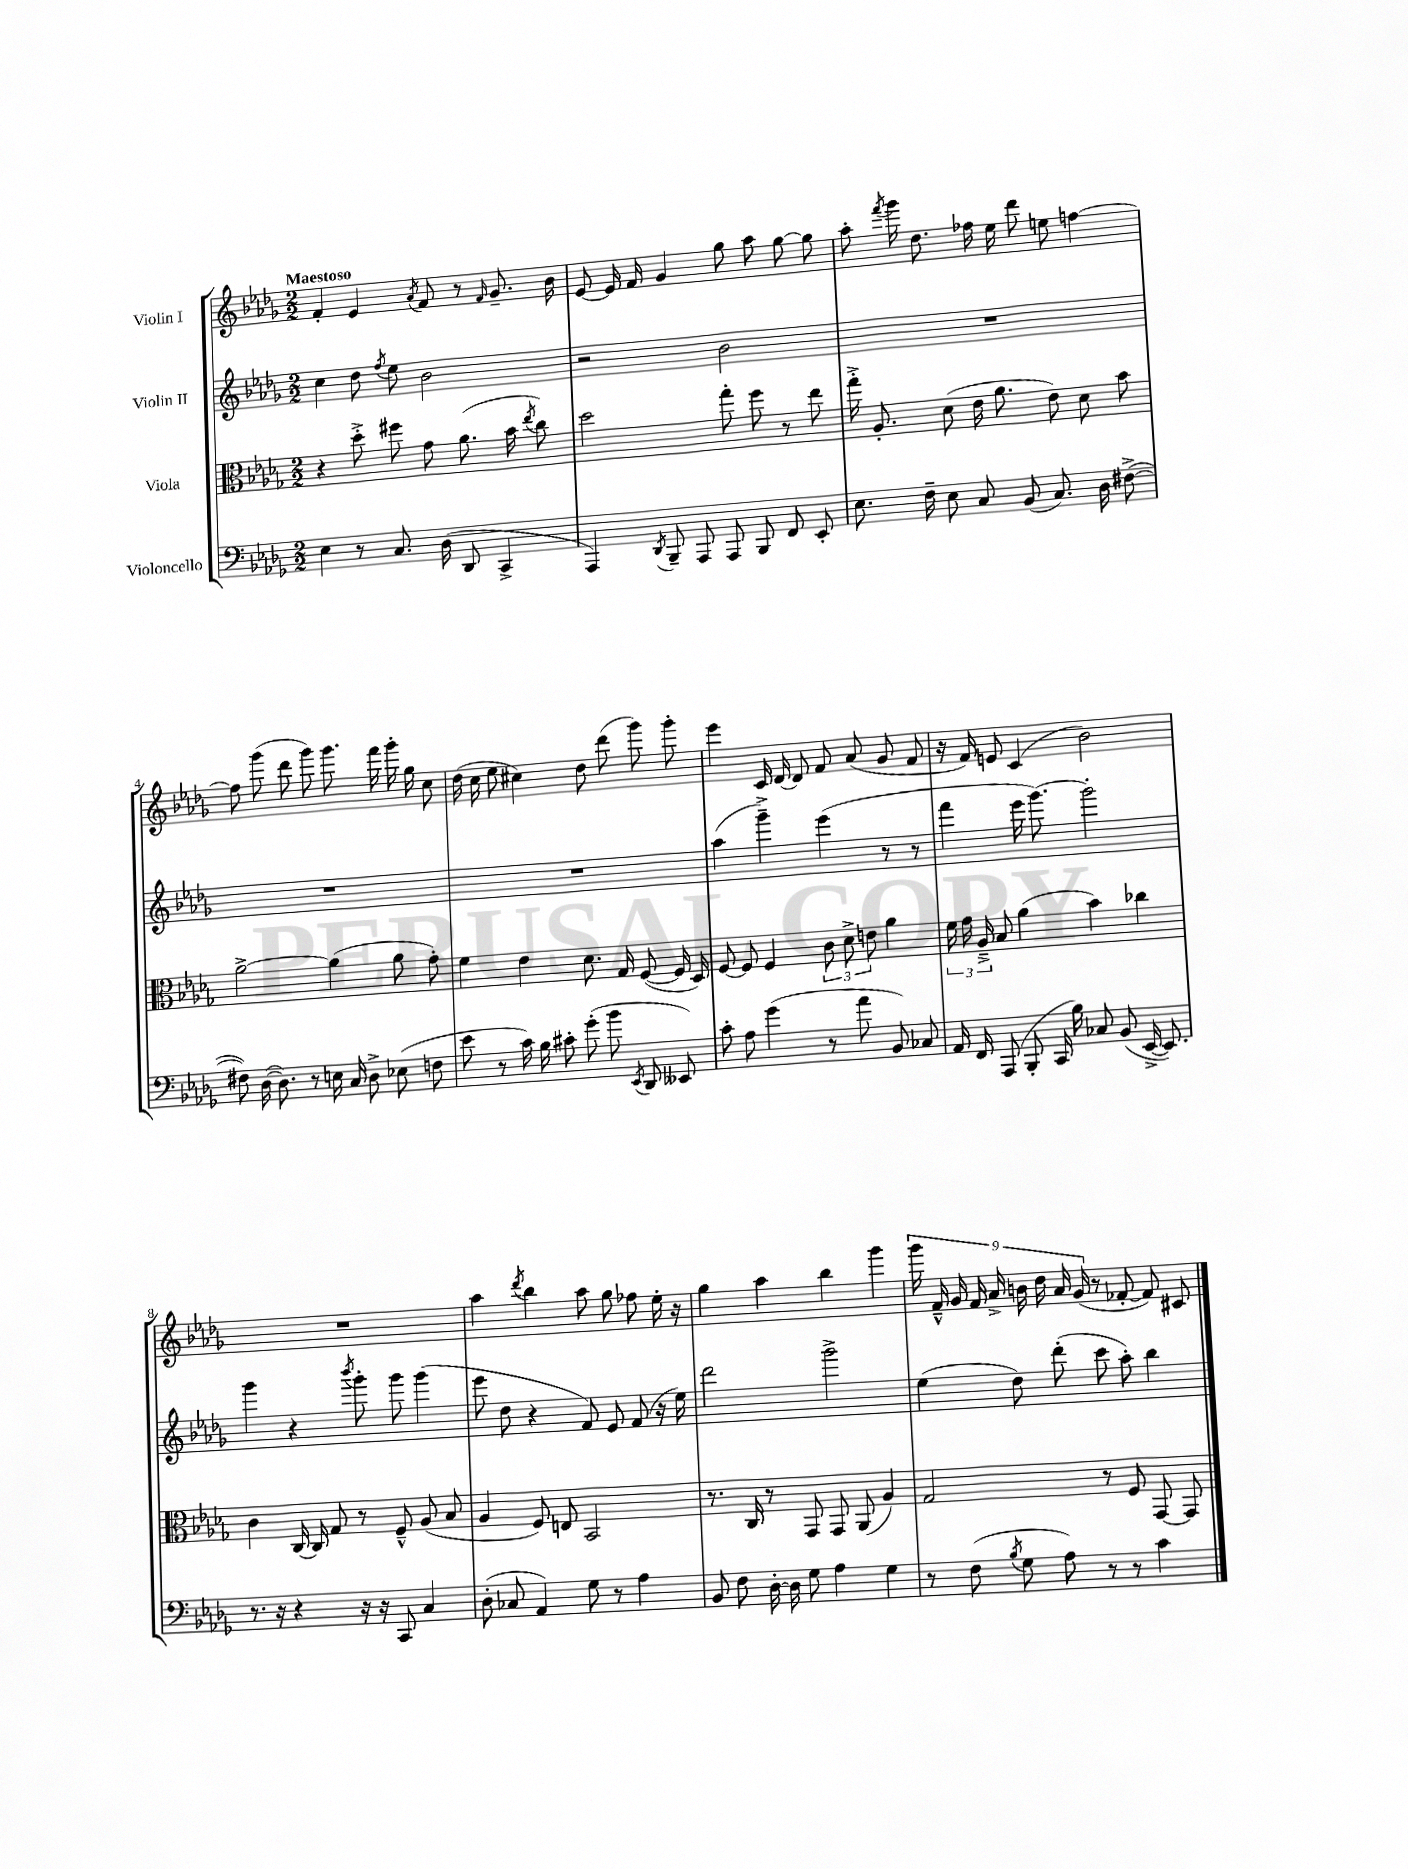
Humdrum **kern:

**kern	**kern	**kern	**kern
*part4	*part3	*part2	*part1
*staff4	*staff3	*staff2	*staff1
*I"Violoncello	*I"Viola	*I"Violin II	*I"Violin I
*clefF4	*clefC3	*clefG2	*clefG2
*k[b-e-a-d-g-]	*k[b-e-a-d-g-]	*k[b-e-a-d-g-]	*k[b-e-a-d-g-]
*M2/2	*M2/2	*M2/2	*M2/2
=1	=1	=1	=1
!	!	!	!LO:TX:a:B:t=Maestoso
4E-\	4r	4cc\	4f'/
8r	8dd-'^\	8dd-\	4e-/
.	.	8qff/	.
8.C/	8ff#X\	8ee-\	.
.	.	.	8qa-/
.	8g-\	2b-\	8f/
(16D-\	.	.	.
8DD-/	(8.a-\	.	8r
.	.	.	16qqf/
4CC^/	.	.	8.g-~/
.	16b-\	.	.
.	8qee-/	.	.
.	8cc\)	.	.
.	.	.	16b-\
=2	=2	=2	=2
4AAA-/)	2dd-\	2r	[8e-/
.	.	.	16e-/]
.	.	.	16f/
8qDD-/	.	.	.
8BBB-~/	.	.	4g-/
8AAA-/	.	.	.
8AAA-/	8gg-'\	2b-\	8gg-\
8BBB-/	8ff\	.	8aa-\
8FF/	8r	.	[8gg-\
8EE-'/	8ee-\	.	8gg-\]
=3	=3	=3	=3
8.E-\	16gg-'^\	1r	8aa-'\
.	8.A-'/	.	.
.	.	.	8qfff/
.	.	.	16ggg-\
16F~\	.	.	8.dd-\
8E-\	(8d-\	.	.
8C/	16e-\	.	16ff-X\
.	8.a-\	.	16ee-\
(8BB-/	.	.	8ddd-\
8.C/)	8e-\)	.	8een\
.	8d-\	.	[4ffn\
16D-\	.	.	.
([8F#X^\	8b-\	.	.
!!LO:LB:g=z
=4	=4	=4	=4
8F#X\])	[2a-^\	1r	8ff\]
([16D-\	.	.	(8ggg-\
8.D-\])	.	.	.
.	.	.	8ddd-\
8r	.	.	8ggg-\)
16En\	(4a-\]	.	8.ggg-\
16C/	.	.	.
8D-^\	.	.	.
.	.	.	16fff\
(8E-X\	8a-\	.	16ggg-'\
.	.	.	16gg-\
8Fn\	8g-'\)	.	8cc\
=5	=5	=5	=5
8e-\	4f\	1r	(16dd-\
.	.	.	16cc\
8r	.	.	8ee-\
16c\)	4e-\	.	4cc#X\)
16B-\	.	.	.
8c#X'\	.	.	.
(8g-'\	8.d-\	.	8dd-\
8b-\	.	.	(8ddd-\
.	16G-/	.	.
8qEE-/	.	.	.
8DD-/	([8F/	.	8ggg-\)
8EE--X/)	16F/]	.	8ggg-'\
.	16D-/)	.	.
=6	=6	=6	=6
8c'\	[8F/	(4aa-\	4eee-\
8A-\	8F/]	.	.
(4g-\	4F/	4ggg-~^\)	16c/
.	.	.	[16d-/
.	.	.	8d-/]
8r	12c\	(4eee-\	8f/
.	12d-^\	.	.
8a-\	.	.	(8a-/
.	12en\	.	.
8BB-/)	4a-\	8r	8g-/
8C-X/	.	8r	8f/
=7	=7	=7	=7
16AA-/	24f\	4fff\	16r
.	24g-\	.	.
16FF/	.	.	16f/)
.	24A-~^/	.	.
(8AAA-/	8B-/	.	8en/
8BBB-'/	(4a-\	16eee-\	(4c/
.	.	[8.ggg-\)	.
16CC/	.	.	.
16B-\)	.	.	.
8C-X/	4b-\)	2ggg-'\]	2b-\)
(8BB-/	.	.	.
[16EE-^/	4cc-X\	.	.
8.EE-/])	.	.	.
!!LO:LB:g=z
=8	=8	=8	=8
8.r	4c\	4ggg-\	1r
16r	.	.	.
4r	[16C/	4r	.
.	16C/]	.	.
.	8G-/	.	.
.	.	8qbbb-/	.
16r	8r	8ggg-'\	.
16r	.	.	.
8CC/	8F~^^/	8ggg-\	.
4C/	(8A-/	(4ggg-\	.
.	8B-/	.	.
=9	=9	=9	=9
(8D-'\	4A-/	8eee-\	4aa-\
8C-X/	.	8dd-\	.
.	.	.	8qddd-/
4AA-/)	8F/)	4r	4bb-\
.	8En/	.	.
8G-\	2BB-/	8f/)	8aa-\
8r	.	8e-/	8gg-\
4A-\	.	(8f/	8ff-X\
.	.	16r	16ee-'\
.	.	16ee-\)	16r
=10	=10	=10	=10
8BB-/	8.r	2ddd-\	4gg-\
8F\	.	.	.
.	16C/	.	.
[16D-'\	8r	.	4aa-\
16D-\]	.	.	.
8G-\	8GG-/	.	.
4A-\	8GG-/	2ggg-^\	4bb-\
.	(8AA-/	.	.
4G-\	4A-/)	.	4ggg-\
=11	=11	=11	=11
8r	2G-/	(4ee-\	18ggg-\
.	.	.	18f~^^/
.	.	.	18g-/
(8F\	.	.	.
.	.	.	18f/
.	.	.	18a-^/
8qB-/	.	.	.
8G-\	.	8dd-\)	.
.	.	.	18bn\
.	.	.	18dd-\
8A-\)	.	(8ddd-'\	.
.	.	.	18a-/
.	.	.	(18g-/
8r	8r	8ccc\	8r
8r	8F/	8aa-'\)	[8f-X'/
4c\	[8GG-/	4bb-\	8f-/])
.	8GG-/]	.	8c#X/
==	==	==	==
*-	*-	*-	*-
